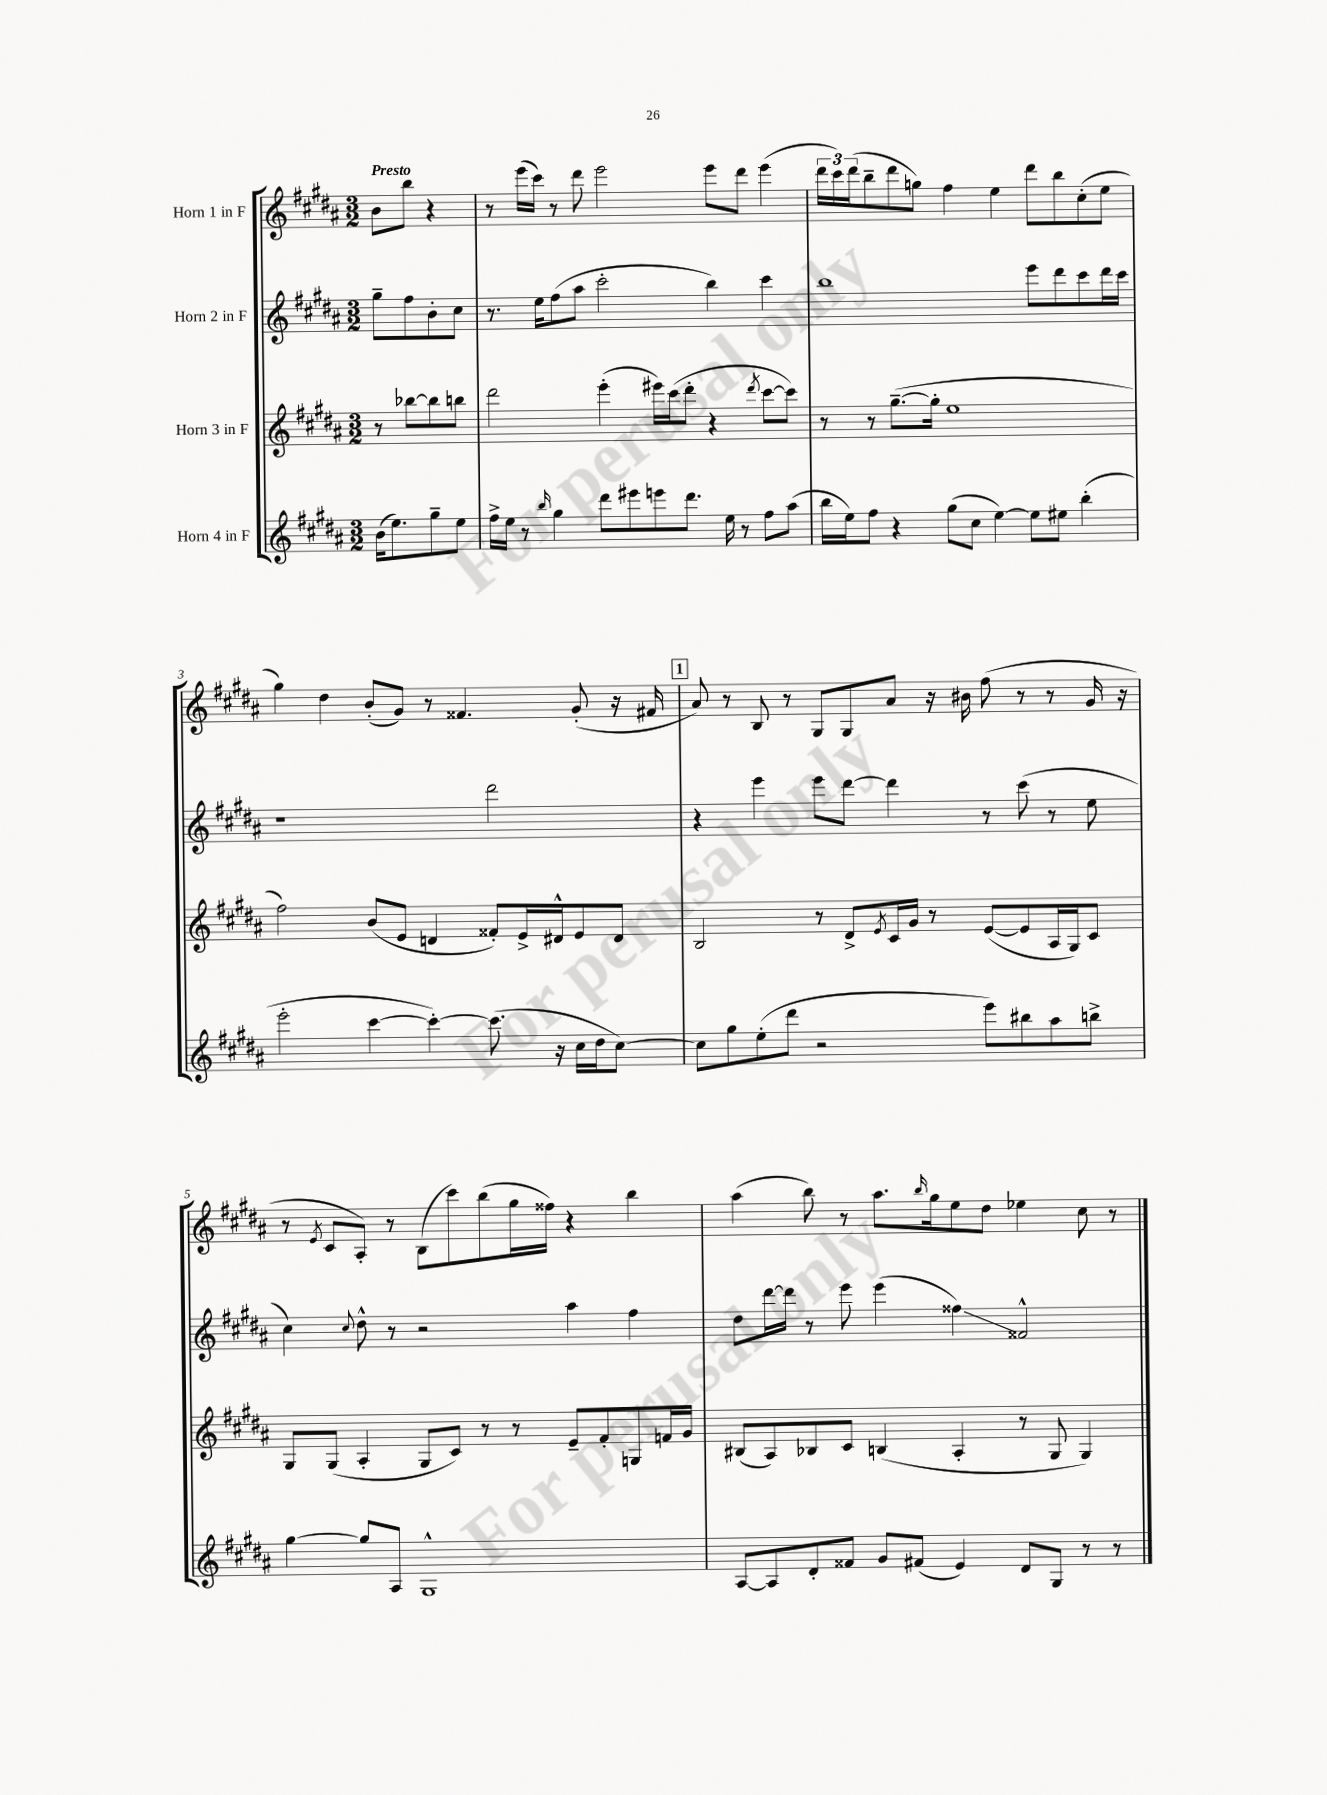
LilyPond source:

<<
\new StaffGroup <<
\new Staff = "s0" \with { instrumentName = "Horn 1 in F" } {
    \clef treble \key b \major \numericTimeSignature \time 3/2 \partial 2 \tempo "Presto"
    b'8 b''8 r4 |
    r8 e'''16( cis'''16) r8 dis'''8 e'''2 e'''8 dis'''8 e'''4( |
    \tuplet 3/2 { dis'''16 cis'''16) dis'''16( } b''8-- dis'''8 g''8) fis''4 e''4 dis'''8 b''8 cis''8-.( e''8 |
    gis''4) dis''4 b'8-.( gis'8) r8 fisis'4. gis'8-.( r16 fis'16 |
    \mark \markup { \box "1" } ais'8) r8 b8 r8 gis8 gis8 ais'8 r16 bis'16 fis''8( r8 r8 gis'16 r16 |
    r8 \acciaccatura { e'8 } cis'8 ais8-.) r8 b8( cis'''8) b''8( gis''16 fisis''16) r4 b''4 |
    ais''4( b''8) r8 ais''8. \grace { b''16 } gis''16 e''8 dis''8 ees''4 cis''8 r8 \bar "|." |
}
\new Staff = "s1" \with { instrumentName = "Horn 2 in F" } {
    \clef treble \key b \major \numericTimeSignature \time 3/2 \partial 2
    gis''8-- fis''8 b'8-. cis''8 |
    r8. e''16 fis''8( ais''8 cis'''2-. b''4) cis'''4 |
    b''1 e'''8 dis'''8 cis'''8 dis'''16 cis'''16 |
    r1 dis'''2 |
    \mark \markup { \box "1" } r4 e'''4 e'''8 dis'''8~ dis'''4 r8 cis'''8( r8 e''8 |
    cis''4) \appoggiatura { cis''8 } dis''8-^ r8 r2 ais''4 fis''4 |
    dis''8 dis'''16~ dis'''16 r8 e'''8 e'''4( fisis''4\glissando) fisis'2-^ \bar "|." |
}
\new Staff = "s2" \with { instrumentName = "Horn 3 in F" } {
    \clef treble \key b \major \numericTimeSignature \time 3/2 \partial 2
    r8 bes''8~ bes''8 b''8 |
    dis'''2 e'''4-.( eis'''16) cis'''16( dis'''8-. r4 \acciaccatura { dis'''8 } cis'''8~ cis'''8) |
    r8 r8 gis''8.~--( gis''16-. e''1 |
    fis''2) b'8( e'8 d'4 fisis'8-.) e'16-> dis'16-^ e'8 dis'8 |
    \mark \markup { \box "1" } b2 r8 dis'8-> \acciaccatura { e'8 } cis'16 gis'16 r8 e'8~( e'8 ais16 gis16) cis'8 |
    gis8 gis8( ais4-. gis8 cis'8) r8 r8 e'8-- fis'8-. g8 f'16 gis'16 |
    bis8( ais8) bes8 cis'8 b4( ais4-. r8 gis8 gis4) \bar "|." |
}
\new Staff = "s3" \with { instrumentName = "Horn 4 in F" } {
    \clef treble \key b \major \numericTimeSignature \time 3/2 \partial 2
    b'16( e''8.) gis''8-- e''8 |
    fis''16-> e''16 r8 \grace { b''16 } gis''4 dis'''8 eis'''8 e'''8 dis'''8. e''16 r8 fis''8 ais''8( |
    b''16 e''16) fis''8 r4 gis''8( cis''8 e''4~) e''8 eis''8 b''4-.( |
    e'''2-. cis'''4~ cis'''4~-.) cis'''8.( r16 cis''16 dis''16 cis''8~) |
    \mark \markup { \box "1" } cis''8 gis''8 e''8-.( dis'''8 r2 e'''8) bis''8 ais''8 b''8-> |
    gis''4~ gis''8 ais8 gis1-^ |
    ais8~ ais8 dis'8-. fisis'8 gis'8 fis'8( e'4) dis'8 gis8 r8 r8 \bar "|." |
}
>>
>>
